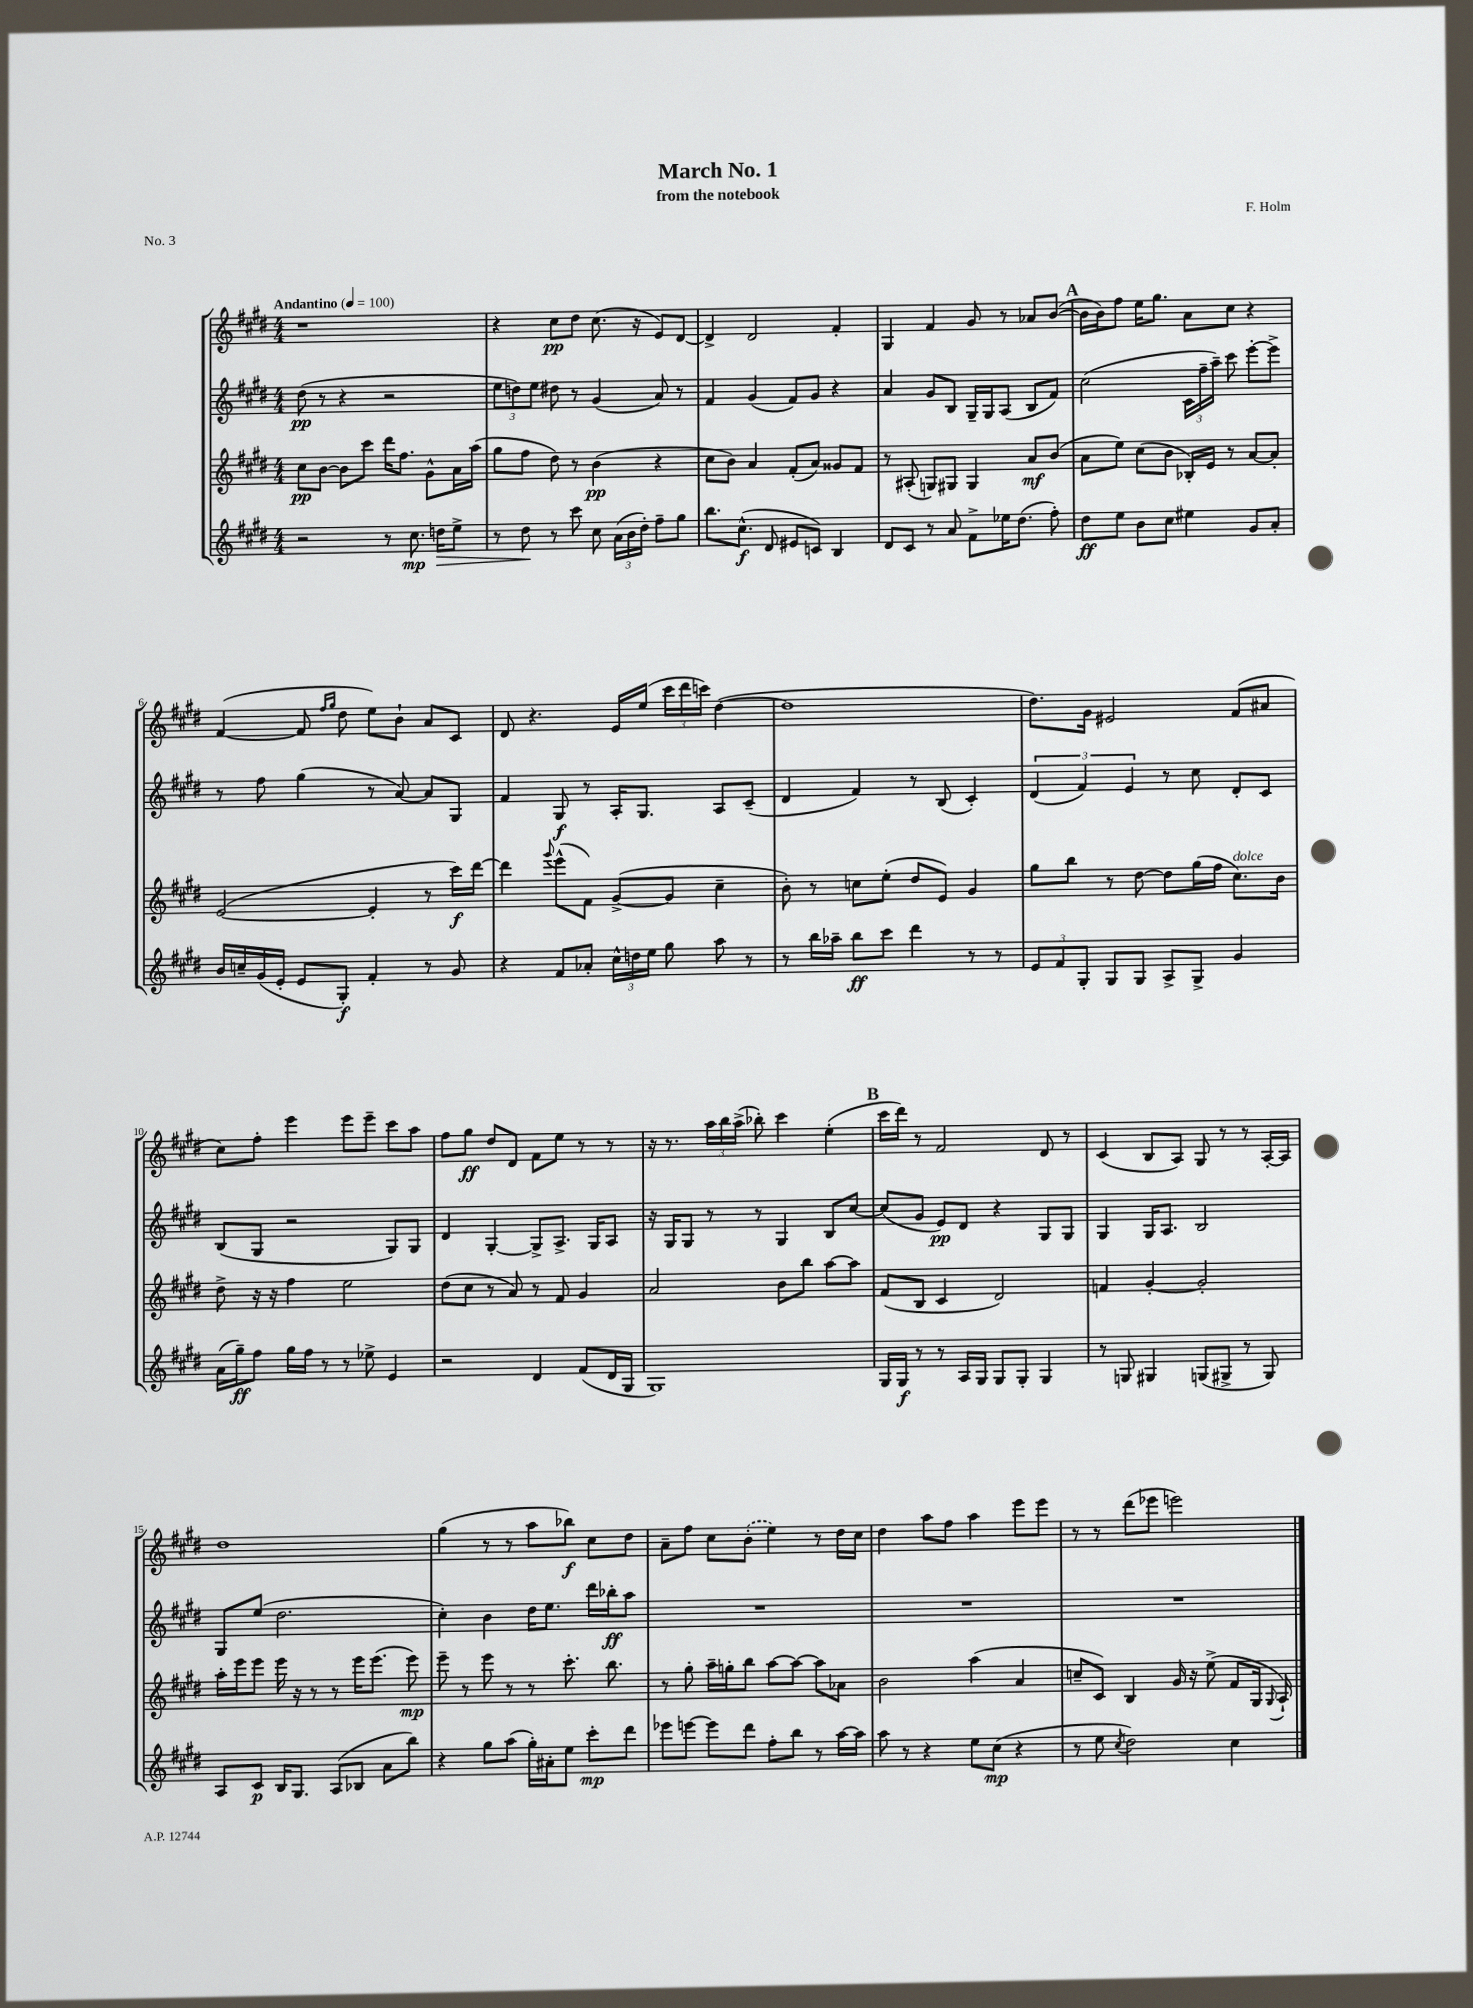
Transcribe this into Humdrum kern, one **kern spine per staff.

**kern	**kern	**kern	**kern
*staff4	*staff3	*staff2	*staff1
*clefG2	*clefG2	*clefG2	*clefG2
*k[f#c#g#d#]	*k[f#c#g#d#]	*k[f#c#g#d#]	*k[f#c#g#d#]
*M4/4	*M4/4	*M4/4	*M4/4
*MM100	*MM100	*MM100	*MM100
2r	8cc#	(8dd#	1r
.	[8b	8r	.
.	8b]	4r	.
.	8ccc#	.	.
8r	16ddd#	2r	.
.	8.ff#	.	.
8.cc#	.	.	.
.	8g#^^	.	.
16dd	.	.	.
8ee^	16a	.	.
.	(16aa	.	.
=	=	=	=
8r	8gg#	12ee	4r
.	.	12dd)	.
8dd#	8ff#	.	.
.	.	12ee	.
8r	8dd#)	8dd#	8cc#
8ccc#	8r	8r	8dd#
8cc#	(4b	(4g#	(8.cc#
(24a	.	.	.
24b	.	.	.
.	.	.	16r
24dd#')	.	.	.
8ff#~	4r	8a)	8e)
8gg#	.	8r	[8d#
=	=	=	=
8.bb	8cc#	4f#	4d#^]
.	8b)	.	.
(8.cc#^^	.	.	.
.	4a	(4g#	2d#
8d#	.	.	.
8e#	(8f#'	8f#)	.
8c)	8a)	8g#	.
4B	8g##	4r	4f#'
.	8f#	.	.
=	=	=	=
8d#	8r	4a	4G#
8c#	(8A#'	.	.
8r	8G)	8g#	4f#
8a	8G#	8B	.
8f#^	4G#	16G#~	8g#
.	.	16G#	.
16ee-	.	(8A	8r
(8.dd#	.	.	.
.	8a	8B	8a-
8ff#')	(8b	8f#)	([8b
=	=	=	=
8dd#	8a	(2cc#	16b]
.	.	.	16b)
8ee	8ee)	.	8ff#
8b	(8cc#	.	16ee
.	.	.	8.gg#
8cc#	8b	.	.
4ee#	16B-')	24c#	8a
.	.	24ff#~	.
.	16e	.	.
.	.	24aa~)	.
.	8r	8ccc#	8cc#
8g#	[8a	[8eee'	4r
8a'	8a']	8eee^]	.
=	=	=	=
16b	([2e	8r	([4f#
16cc~	.	.	.
(16g#	.	8ff#	.
16e'	.	.	.
8e	.	(4gg#	8f#]
.	.	.	16qqff#
.	.	.	16qqgg#
8G#')	.	.	8dd#
4f#'	4e']	8r	8ee)
.	.	[8a)	8b`
8r	8r	8a]	8a
8g#	16ccc#)	8G#	8c#
.	[16ddd#	.	.
=	=	=	=
4r	4ddd#]	4f#	8d#
.	.	.	4.r
.	8qqggg#	.	.
8f#	(8eee^^	8G#	.
8a-'	8f#)	8r	.
24cc#^^	([8g#^	16A'	16e
24dd	.	.	.
.	.	8.G#	(16ee
24ee	.	.	.
8gg#	8g#]	.	24ccc#
.	.	.	24ddd#
.	.	.	24ccc)
8aa	4cc#~	8A	([4dd#
8r	.	(8c#~	.
=	=	=	=
8r	8b')	4d#	1dd#]
16bb	8r	.	.
16aa-~	.	.	.
8bb	8cc	4f#)	.
8ccc#	(8ee'	.	.
4ddd#	8dd#	8r	.
.	8e)	(8B	.
8r	4g#	4c#')	.
8r	.	.	.
=	=	=	=
12e	8gg#	(6d#	8.dd#)
12f#	.	.	.
.	8bb	.	.
12G#'	.	6f#)	.
.	.	.	16g#
8G#	8r	.	2e#
.	.	6e	.
8G#	[8dd#	.	.
8A^	8dd#]	8r	.
8G#^	(16gg#	8cc#	.
.	16ff#	.	.
4g#	8.cc#)	8d#'	(8f#
.	.	8c#	8a#
.	16b	.	.
=	=	=	=
(16a	8dd#^	(8B	8cc#)
16gg#~)	.	.	.
8ff#	16r	8G#	8ff#'
.	16r	.	.
16gg#	4ff#	2r	4eee
16ff#	.	.	.
8r	.	.	.
8r	2ee	.	8eee
8ee-^	.	.	8eee~
4e	.	8G#)	8ccc#
.	.	8G#	8aa
=	=	=	=
2r	(8dd#	4d#	8ff#
.	8cc#	.	8gg#
.	8r	[4G#'	8dd#
.	8a)	.	8d#
4d#	8r	8G#^]	8f#
.	8f#	8.A^	8ee
(8f#	4g#	.	8r
.	.	16G#	.
16d#	.	8A	8r
16G#	.	.	.
=	=	=	=
1G#)	2a	16r	16r
.	.	16G#	8.r
.	.	8G#	.
.	.	8r	24aa
.	.	.	24bb
.	.	.	(24aa^
.	.	8r	8bb-')
.	8b	4G#	4ccc#
.	8bb	.	.
.	[8aa	8B	(4ee'
.	8aa]	[8cc#	.
=	=	=	=
16G#	(8f#	(8cc#]	16ccc#
16G#	.	.	16ddd#)
8r	8B	8g#	8r
8r	4c#	8e)	2f#
16A	.	8d#	.
16G#	.	.	.
8G#	2d#)	4r	.
8G#'	.	.	.
4G#	.	8G#	8d#
.	.	8G#	8r
=	=	=	=
8r	4f	4G#	(4c#
8G	.	.	.
4G#	[4g#'	16G#	8B
.	.	8.A	.
.	.	.	8A)
(8G	2g#']	2B	8G#
8G#^	.	.	8r
8r	.	.	8r
8G#)	.	.	[16A'
.	.	.	16A]
=	=	=	=
8A	16aa'	8G#	1dd#
.	16eee	.	.
8c#	8eee	(8ee	.
16B	16eee	2.dd#	.
8.G#	16r	.	.
.	8r	.	.
(8A	8r	.	.
8B-	16eee	.	.
.	(8.eee	.	.
8a	.	.	.
8bb)	8eee)	.	.
=	=	=	=
4r	8eee~	4cc#')	(4gg#
.	8r	.	.
8gg#	8eee	4b	8r
(8aa	8r	.	8r
16gg#')	8r	16dd#	8aa
16a#'	.	8.ee	.
8ee	8.ccc#'	.	8bb-)
8ccc#'	.	16ddd#	8cc#
.	8.bb	16bb-'	.
8ddd#	.	8aa	8dd#
=	=	=	=
8eee-	8r	1r	8a~
[8eee	8gg#'	.	8ff#
8eee]	16aa~	.	8cc#
.	16gg'	.	.
8ddd#	8bb	.	(8b'
8ff#'	[8aa	.	4ee)
8bb	8aa_	.	.
8r	8aa]	.	8r
[16aa	8a-	.	16dd#
16aa]	.	.	16cc#
=	=	=	=
8aa	2b	1r	4dd#
8r	.	.	.
4r	.	.	8aa
.	.	.	8ff#
8ee	(4aa	.	4aa
(8cc#	.	.	.
4r	4a	.	8eee
.	.	.	8eee
=	=	=	=
8r	8cc~	1r	8r
8ee	8c#)	.	8r
8qcc#	.	.	.
2dd#)	4B	.	(8ddd#
.	.	.	8eee-
.	16g#	.	2eee)
.	16r	.	.
.	(8ee^	.	.
4cc#	8f#	.	.
.	16G#	.	.
.	8qqG#	.	.
.	16A`)	.	.
==	==	==	==
*-	*-	*-	*-
